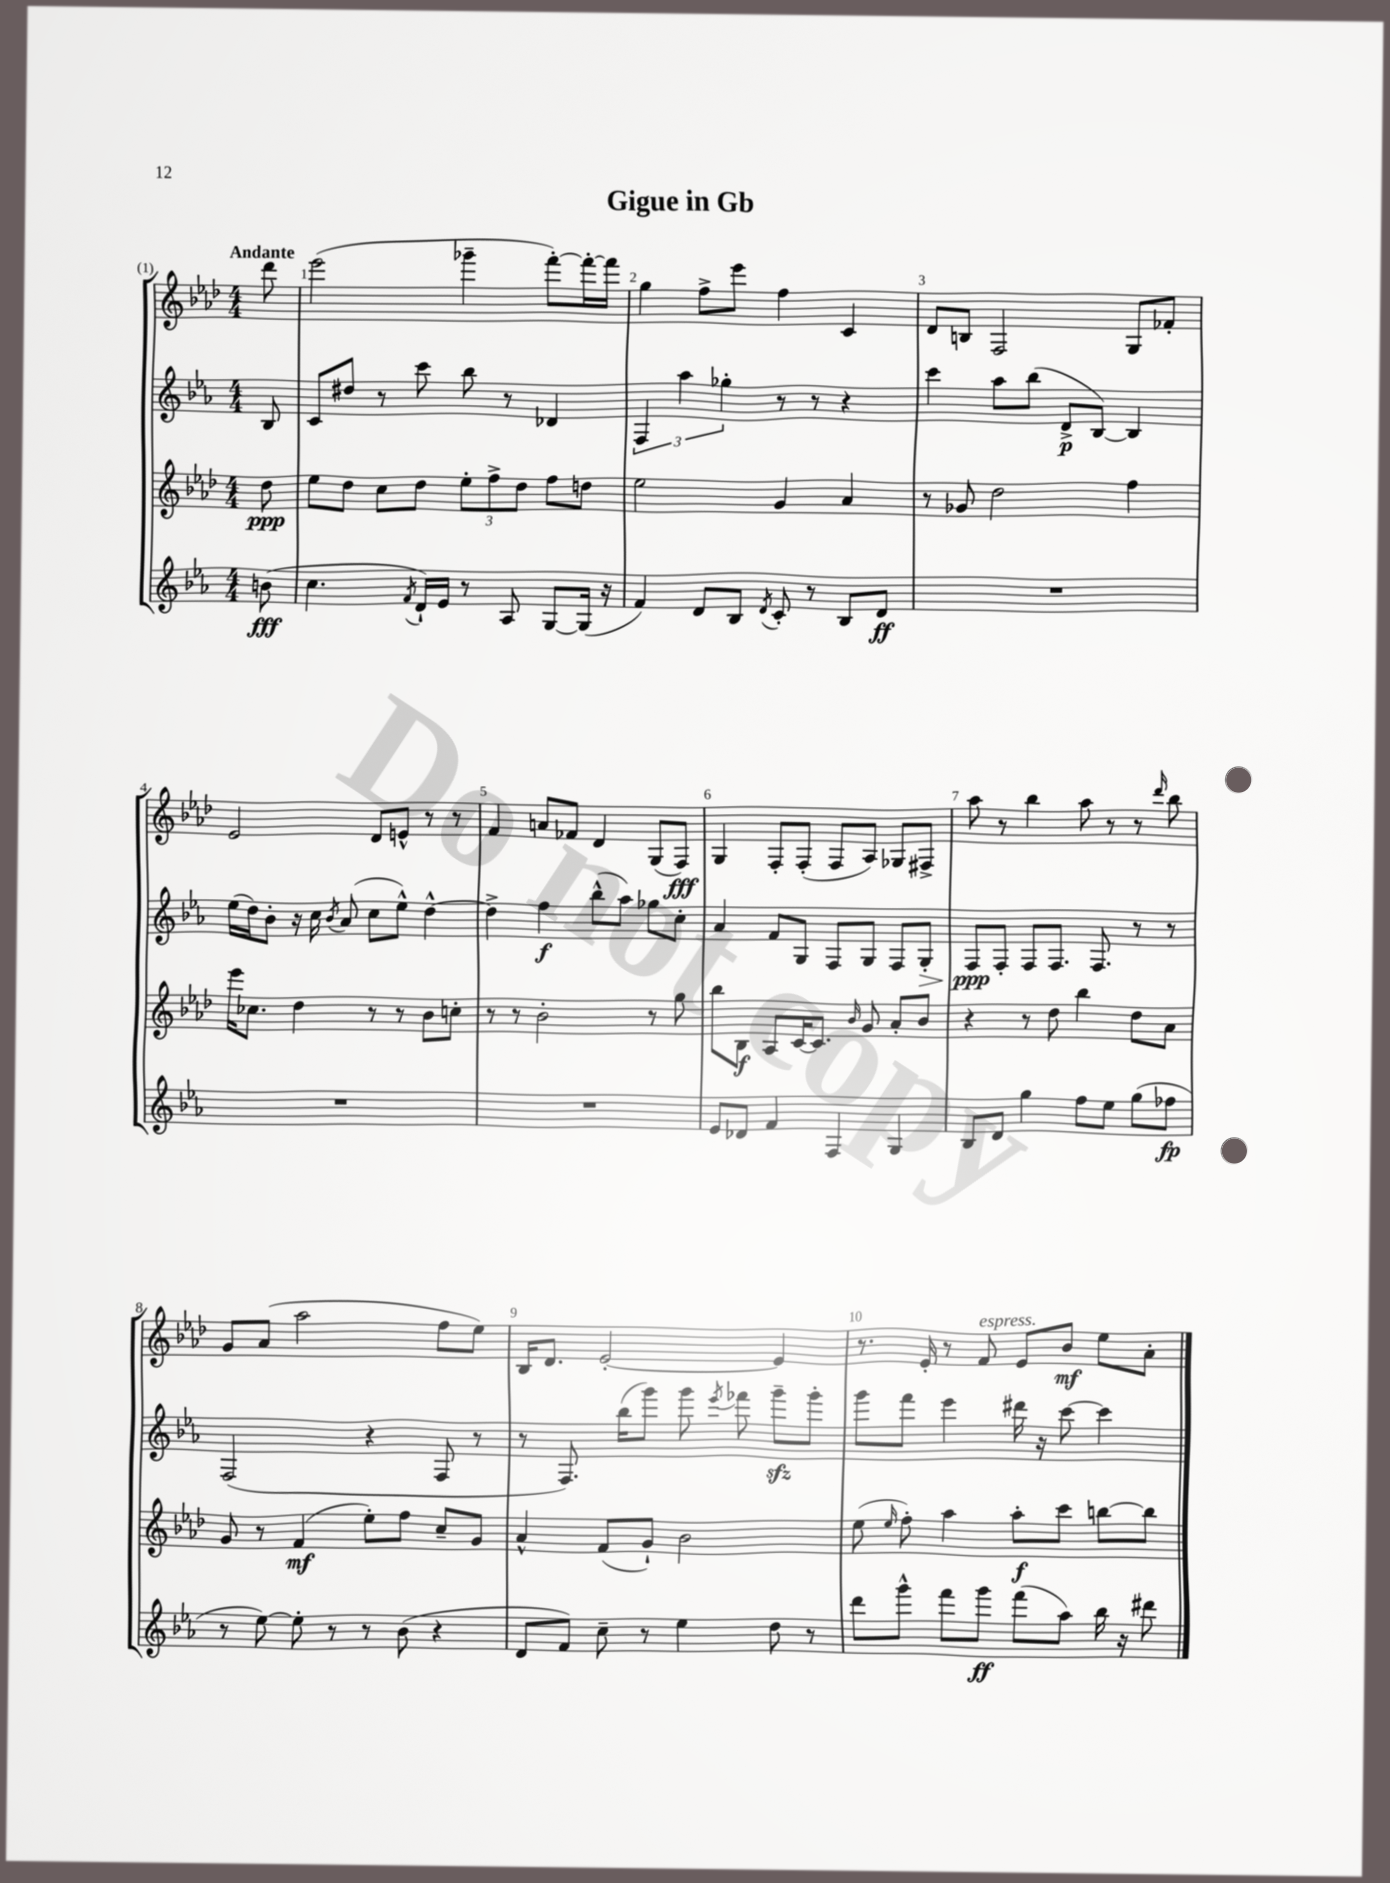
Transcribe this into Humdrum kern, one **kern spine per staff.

**kern	**kern	**kern	**kern
*staff4	*staff3	*staff2	*staff1
*clefG2	*clefG2	*clefG2	*clefG2
*k[b-e-a-]	*k[b-e-a-d-]	*k[b-e-a-]	*k[b-e-a-d-]
*M4/4	*M4/4	*M4/4	*M4/4
(8b	8dd-	8B-	8ddd-
=	=	=	=
4.cc	8ee-	8c	(2eee-
.	8dd-	8dd#	.
.	8cc	8r	.
8qf	.	.	.
16d`)	8dd-	8ccc	.
16e-	.	.	.
8r	12ee-'	8bb-	4ggg-~
.	12ff^	.	.
8A-	.	8r	.
.	12dd-	.	.
[8G	8ff	4d-	[8fff')
(16G]	8dd	.	16fff'_
16r	.	.	16fff]
=	=	=	=
4f)	2ee-	6F	4gg
.	.	6aa-	.
8d	.	.	8ff^
.	.	6gg-'	.
8B-	.	.	8eee-
8qd	.	.	.
8c'	4g	8r	4ff
8r	.	8r	.
8B-	4a-	4r	4c
8d	.	.	.
=	=	=	=
1r	8r	4ccc	8d-
.	8g-	.	8B
.	2dd-	8aa-	2F
.	.	(8bb-	.
.	.	8d^	.
.	.	[8B-)	.
.	4ff	4B-]	8G
.	.	.	8f-'
=	=	=	=
1r	16eee-	(16ee-	2e-
.	8.cc-	16dd)	.
.	.	8b-'	.
.	4dd-	16r	.
.	.	16cc	.
.	.	8qb-	.
.	.	(8a-	.
.	8r	8cc	8d-
.	8r	8ee-^^)	8e^^
.	8b-	[4dd^^	8r
.	8cc'	.	8r
=	=	=	=
1r	8r	4dd^]	4f
.	8r	.	.
.	2b-'	4ff	8a
.	.	.	8f-
.	.	(8bb-^^	4d-
.	.	8aa-)	.
.	8r	8gg-	(8G
.	8gg	8cc'	8F)
=	=	=	=
8e-	8bb-	4a-	4G
8d-	8B-	.	.
4f	8A-	8f	8F'
.	[16c	8G	(8F'
.	8.c]	.	.
4F	.	8F	8F
.	16qqb-	.	.
.	8g	8G	8A-)
4G	8a-'	8F	8G-
.	8b-	8G'	8F#^
=	=	=	=
8B-	4r	8F	8aa-
8d	.	8F'	8r
4gg	8r	8F	4bb-
.	8dd-	8.F	.
8ff	4bb-	.	8aa-
.	.	8.F	.
8ee-	.	.	8r
(8gg	8dd-	8r	8r
.	.	.	16qqddd-
8ff-	8a-	8r	8bb-
=	=	=	=
8r	8g	(2F	8g
[8ee-)	8r	.	(8a-
8ee-']	(4f	.	2aa-
8r	.	.	.
8r	8ee-')	4r	.
(8b-	8ff	.	.
4r	8cc~	8F	8ff
.	8g	8r	8ee-)
=	=	=	=
8d	4a-^^	8r	16B-
.	.	.	8.d-
8f)	.	8.F)	.
8cc~	(8f	.	[2e-'
.	.	(16bb-	.
8r	8g`)	8ggg)	.
4ee-	2b-	8ggg	.
.	.	8qeee-	.
.	.	8fff-	.
8dd	.	8ggg~	4e-]
8r	.	8ggg'	.
=	=	=	=
8ddd	(8ee-	8ggg	8.r
.	16qqee-	.	.
8ggg^^	8ff')	8fff	.
.	.	.	16e-'
8fff	4aa-	4eee-	8r
8ggg	.	.	8f
(8fff	8aa-'	16ddd#	8e-
.	.	16r	.
8aa-)	8ccc	[8ccc	8b-
16bb-	[8bb	4ccc]	8ee-
16r	.	.	.
8ddd#	8bb]	.	8a-'
==	==	==	==
*-	*-	*-	*-
